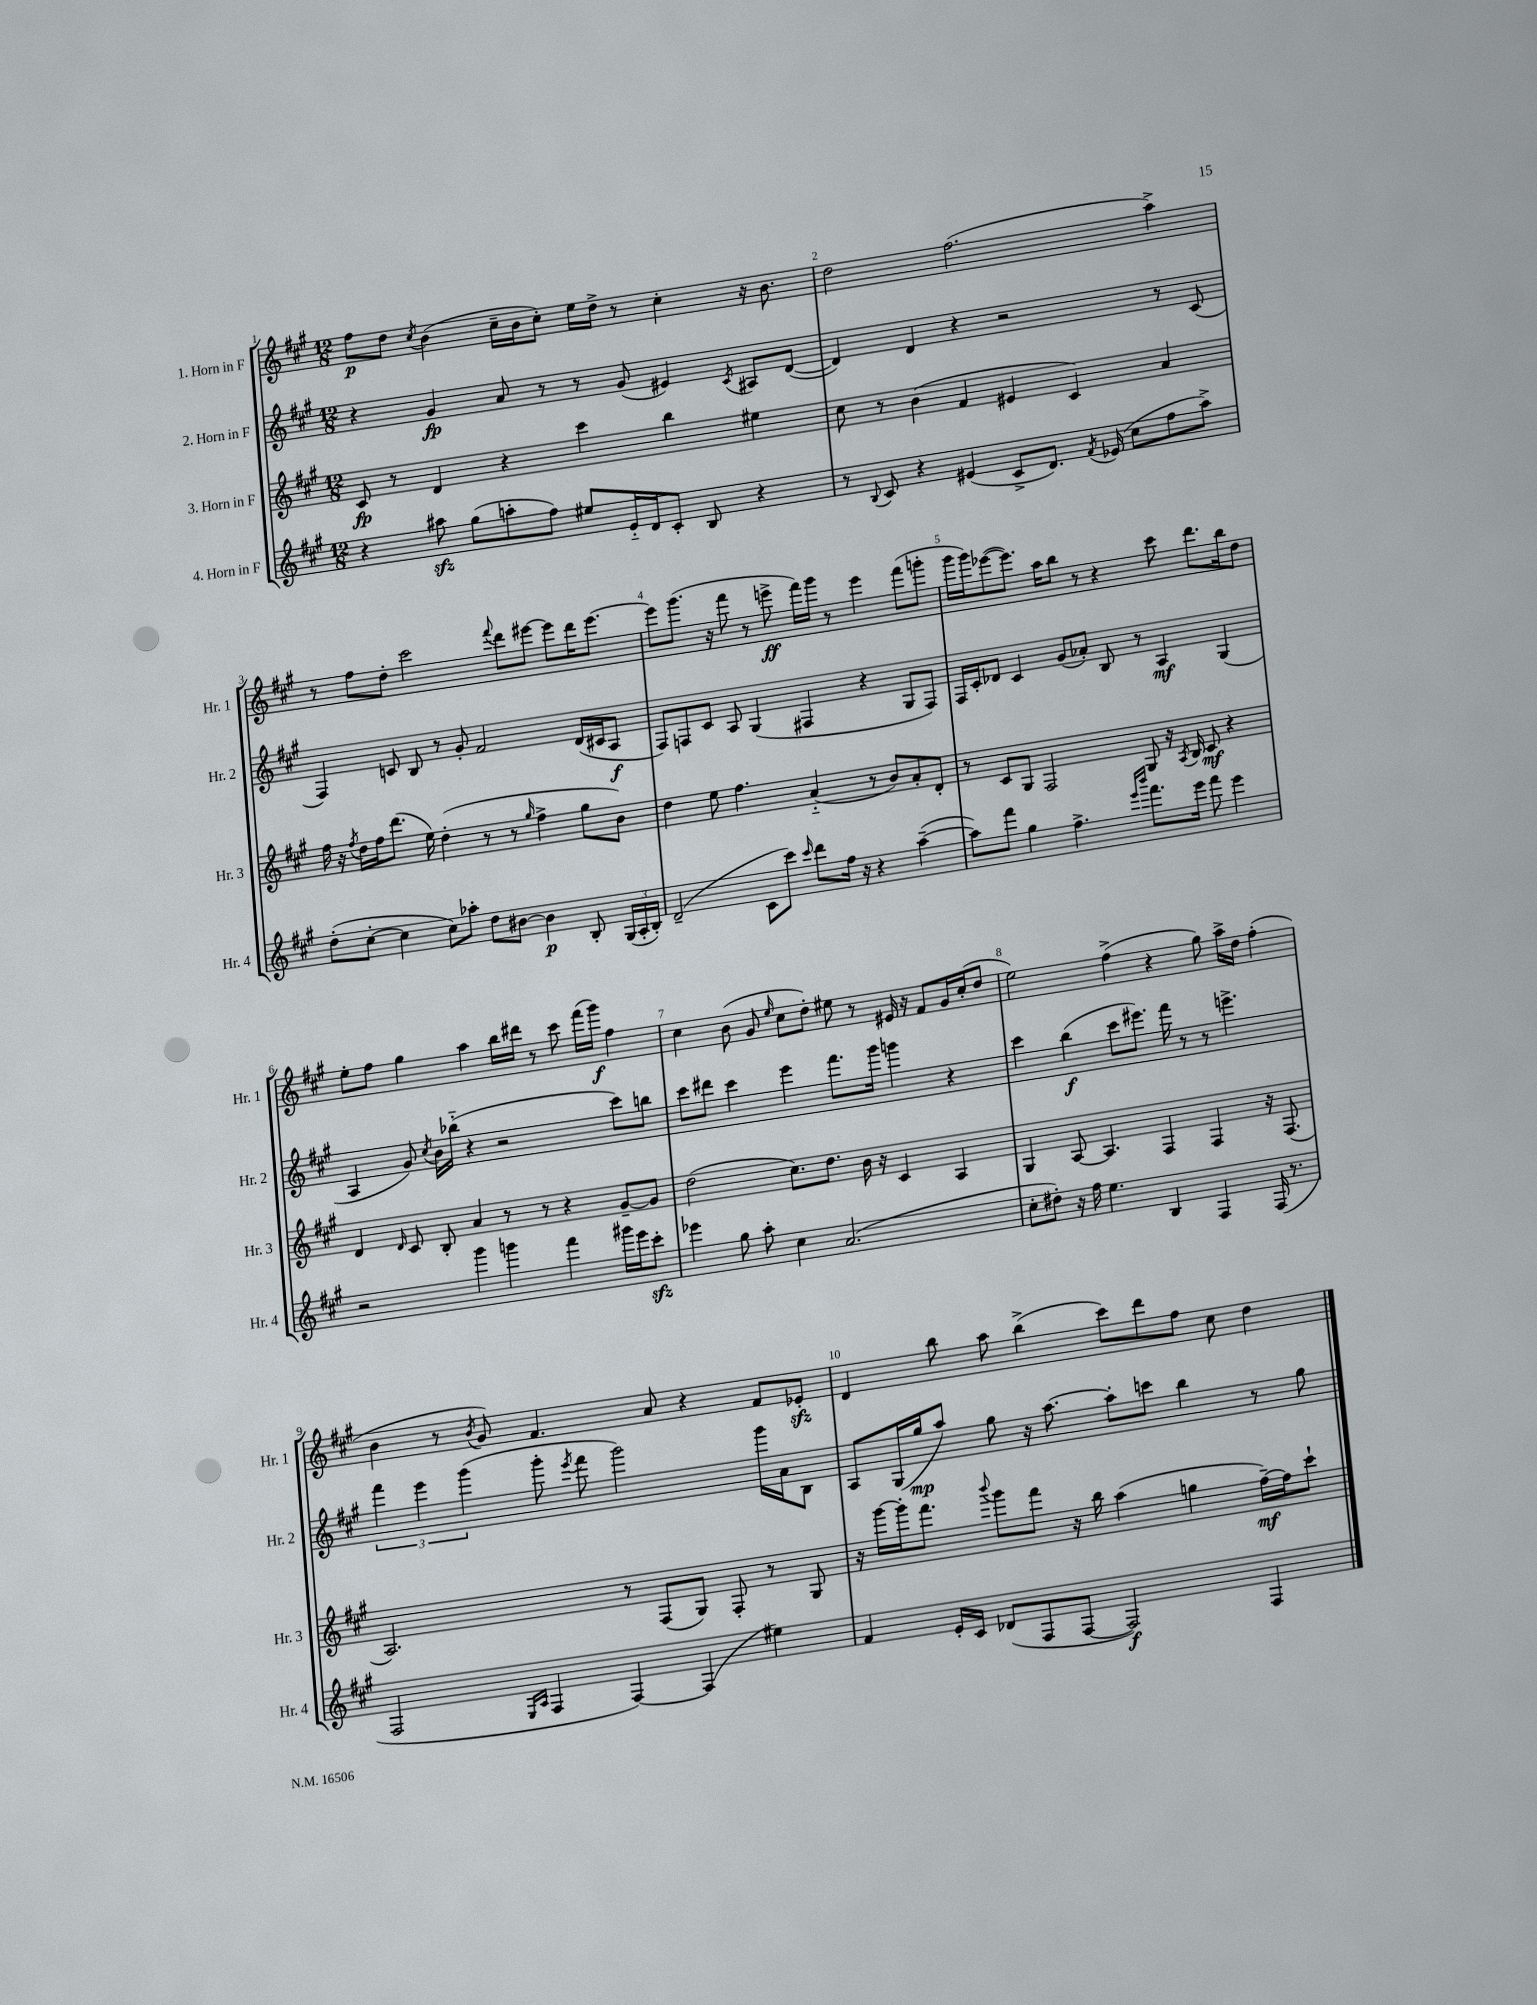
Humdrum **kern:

**kern	**dynam	**kern	**dynam	**kern	**dynam	**kern	**dynam
*part4	*part4	*part3	*part3	*part2	*part2	*part1	*part1
*staff4	*staff4	*staff3	*staff3	*staff2	*staff2	*staff1	*staff1
*I"4. Horn in F	*	*I"3. Horn in F	*	*I"2. Horn in F	*	*I"1. Horn in F	*
*I'Hr. 4	*	*I'Hr. 3	*	*I'Hr. 2	*	*I'Hr. 1	*
*clefG2	*	*clefG2	*	*clefG2	*	*clefG2	*
*k[f#c#g#]	*	*k[f#c#g#]	*	*k[f#c#g#]	*	*k[f#c#g#]	*
*M12/8	*	*M12/8	*	*M12/8	*	*M12/8	*
=1	=1	=1	=1	=1	=1	=1	=1
4r	.	8c#/	fp	4r	.	8ff#\L	p
.	.	8r	.	.	.	8dd\J	.
.	.	.	.	.	.	8qcc#/	.
8aa#Xzz\	.	4d/	.	4g#/	fp	(4b\	.
(8gg#\L	.	.	.	.	.	.	.
8aan'\	.	4r	.	8a/	.	16cc#~\LL	.
.	.	.	.	.	.	16b\J	.
8ff#\J)	.	.	.	8r	.	8cc#'\J)	.
8ee#X/L	.	4ccc#\	.	8r	.	16ee\LL	.
.	.	.	.	.	.	16dd^\JJ	.
16e/L	.	.	.	(8g#/	.	8r	.
16d/J	.	.	.	.	.	.	.
8c#'/J	.	4bb\	.	4e#X/)	.	4cc#'\	.
8B/	.	.	.	.	.	.	.
.	.	.	.	8qc#/	.	.	.
4r	.	4ee#X\	.	8A#X/L	.	16r	.
.	.	.	.	.	.	8.b\	.
.	.	.	.	([8d/J	.	.	.
=2	=2	=2	=2	=2	=2	=2	=2
8r	.	8cc#\	.	4d/])	.	2dd\	.
8qqB/	.	.	.	.	.	.	.
8c#/	.	8r	.	.	.	.	.
4r	.	(4b\	.	4d/	.	.	.
(4e#X/	.	4f#/	.	4r	.	(2.ff#\	.
8c#^/L	.	4e#X/	.	2r	.	.	.
8.d/J)	.	.	.	.	.	.	.
.	.	4c#/)	.	.	.	.	.
8qf#/	.	.	.	.	.	.	.
(16e-X/	.	.	.	.	.	.	.
8cc#\L	.	.	.	.	.	.	.
8ff#\	.	4a/	.	8r	.	4aa^\)	.
8aa^\J)	.	.	.	(8c#/	.	.	.
!!LO:LB:g=z
=3	=3	=3	=3	=3	=3	=3	=3
(8dd'\L	.	16ff#\	.	4F#/)	.	8r	.
.	.	16r	.	.	.	.	.
.	.	8qff#/	.	.	.	.	.
[8cc#'\J	.	16dd\LL	.	.	.	8ff#\L	.
.	.	16ff#\J	.	.	.	.	.
4cc#\]	.	(8.ddd\J	.	8cn/	.	8dd'\J	.
.	.	.	.	8B/	.	2ccc#\	.
.	.	16ee\)	.	.	.	.	.
8cc#\L)	.	(4dd'\	.	8r	.	.	.
8aa-X'\J	.	.	.	8g#'/	.	.	.
8dd\L	.	8r	.	2f#/	.	.	.
.	.	.	.	.	.	8qqfff#/	.
[8b#X\J	.	8r	.	.	.	8ddd\L	.
.	.	16qqgg#/	.	.	.	.	.
4b#\]	p	4ff#^\	.	.	.	[8eee#X\J	.
.	.	.	.	.	.	8eee#\L]	.
8B'/	.	8gg#\L	.	(16d/LL	.	16ddd\K	.
.	.	.	.	16c#X/J	.	[8.eee#\J	.
(24G#/LL	.	8b\J)	.	8A/J	f	.	.
24A'/	.	.	.	.	.	.	.
24B'/JJ)	.	.	.	.	.	.	.
=4	=4	=4	=4	=4	=4	=4	=4
(2d~/	.	4dd\	.	8F#/L)	.	8eee#\L]	.
.	.	.	.	8Fn/	.	(8.ggg#\J	.
.	.	8ee\	.	8c#/J	.	.	.
.	.	.	.	.	.	16r	.
.	.	4.ff#\	.	8A/	.	8fff#\	.
8c#\L	.	.	.	(4G#/	.	8r	.
8ccc#\J)	.	.	.	.	.	8eeen^\	ff
16qqccc#/	.	.	.	.	.	.	.
8ddd\L	.	(4a/	.	4F#X/	.	16fff#\LL)	.
.	.	.	.	.	.	16ggg#\JJ	.
16ff#\Jk	.	.	.	.	.	8r	.
16r	.	.	.	.	.	.	.
4r	.	8r	.	4r	.	4eee\	.
.	.	8b/L)	.	.	.	.	.
([4aa~\	.	8a'/	.	8G#/L	.	(8fff#\L	.
.	.	8d'/J	.	8F#/J)	.	8gggn'\J	.
=5	=5	=5	=5	=5	=5	=5	=5
8aa\L])	.	8r	.	16F#/LL	.	16ggg#\LL	.
.	.	.	.	16c#'/J	.	16ggg#\J)	.
8fff#\J	.	8c#/L	.	8d-X/J	.	([8eee-X\	.
4gg#\	.	8G#/J	.	4c#/	.	8.eee-\J])	.
.	.	2F#/	.	.	.	.	.
.	.	.	.	.	.	16aa\KL	.
4.ff#^\	.	.	.	(8g#/L	.	8bb\J	.
.	.	.	.	8a-X'/J)	.	8r	.
.	.	.	.	8B/	.	4r	.
16qqeee/LL	.	.	.	.	.	.	.
16qqbbb/JJ	.	.	.	.	.	.	.
8.fff#\L	.	8G#/	.	8r	.	.	.
.	.	16r	.	4A/	mf	8ccc#\	.
.	.	8qA/	.	.	.	.	.
16eee\Jk	.	16B/	.	.	.	.	.
8fff#\	.	8c#/	mf	.	.	8.ddd\L	.
4eee\	.	4r	.	(4G#/	.	.	.
.	.	.	.	.	.	16bb\k	.
.	.	.	.	.	.	8dd\J	.
!!LO:LB:g=z
=6	=6	=6	=6	=6	=6	=6	=6
2r	.	4d/	.	4A/	.	8ee'\L	.
.	.	.	.	.	.	8ff#\J	.
.	.	16qqd/	.	.	.	.	.
.	.	8c#/	.	8g#/)	.	4gg#\	.
.	.	.	.	8qcc#/	.	.	.
.	.	8B'/	.	16b\LL	.	.	.
.	.	.	.	(16bb-X\JJ	.	.	.
4ggg#\	.	4a/	.	4r	.	4aa\	.
4gggn\	.	8r	.	2r	.	16bb\LL	.
.	.	.	.	.	.	16ddd#X\JJ	.
.	.	8r	.	.	.	8r	.
4fff#\	.	4r	.	.	.	8ccc#\	.
.	.	.	.	.	.	(16fff#\LL	.
.	.	.	.	.	.	16ggg#\JJ)	f
16ggg#X\LL	.	[8g#~/L	.	8ccc#\L)	.	4ff#\	.
16eee\J	.	.	.	.	.	.	.
8ccc#zz'\J	.	8g#/J]	.	8bbn\J	.	.	.
=7	=7	=7	=7	=7	=7	=7	=7
4eee-X\	.	(2dd\	.	8ccc#\L	.	4cc#\	.
.	.	.	.	8ddd#X\J	.	.	.
8gg#\	.	.	.	4ccc#\	.	(8b\	.
8aa'\	.	.	.	.	.	8g#/	.
.	.	.	.	.	.	16qqee/	.
4cc#\	.	8.cc#\L)	.	4eee\	.	8cc#\L	.
.	.	.	.	.	.	8dd'\J)	.
.	.	8.dd\J	.	.	.	.	.
(2.a/	.	.	.	8.fff#\L	.	8ee#X\	.
.	.	16b\	.	.	.	8r	.
.	.	16r	.	16ggg#\Jk	.	.	.
.	.	4c#/	.	4gggn\	.	16e#X/	.
.	.	.	.	.	.	16r	.
.	.	.	.	.	.	8f#/L	.
.	.	4A/	.	4r	.	16g#/L	.
.	.	.	.	.	.	(16cc#'/J	.
.	.	.	.	.	.	8dd/J	.
=8	=8	=8	=8	=8	=8	=8	=8
8cc#'\L	.	4G#/	.	4ccc#\	.	2ee\)	.
8dd#X'\J)	.	.	.	.	.	.	.
16r	.	[8A/	.	(4bb\	f	.	.
16ff#\	.	.	.	.	.	.	.
4.ee\	.	4.A/]	.	.	.	.	.
.	.	.	.	8ccc#\L	.	(4ff#^\	.
.	.	.	.	8.eee#X\J)	.	.	.
4B/	.	4F#/	.	.	.	4r	.
.	.	.	.	16fff#\	.	.	.
.	.	.	.	8r	.	.	.
4F#/	.	4F#/	.	8r	.	8gg#\)	.
.	.	.	.	4.eeen^\	.	16aa^\LL	.
.	.	.	.	.	.	16dd\JJ	.
(16F#/	.	16r	.	.	.	(4ff#'\	.
8.r	.	(8.F#/	.	.	.	.	.
!!LO:LB:g=z
=9	=9	=9	=9	=9	=9	=9	=9
2F#/	.	2.A/)	.	6fff#\	.	4b\	.
.	.	.	.	6eee\	.	.	.
.	.	.	.	.	.	8r	.
.	.	.	.	(6ggg#\	.	.	.
.	.	.	.	.	.	8qb/	.
.	.	.	.	.	.	8g#/)	.
16qqE/LL	.	.	.	.	.	.	.
16qqA/JJ	.	.	.	.	.	.	.
4F#/	.	.	.	8ggg#'\	.	4.f#/	.
.	.	.	.	8qeee/	.	.	.
.	.	.	.	8fff#\	.	.	.
[4F#/)	.	8r	.	2ggg#\)	.	.	.
.	.	(8F#/L	.	.	.	8a/	.
(4F#/]	.	8G#/J)	.	.	.	4r	.
.	.	8F#'/	.	.	.	.	.
4ee#X\)	.	8r	.	16ggg#\LL	.	8f#/L	.
.	.	.	.	16a\J	.	.	.
.	.	8G#/	.	8B\J	.	8e-Xzz'/J	.
=10	=10	=10	=10	=10	=10	=10	=10
4f#/	.	16r	.	8A/L	.	4d/	.
.	.	[16ggg#\LL	.	.	.	.	.
.	.	16ggg#'\J]	.	(16G#/L	.	.	.
.	.	8.fff#\J	.	16gg#/J	mp	.	.
16e'/LL	.	.	.	8aa/J)	.	8bb\	.
16c#/JJ	.	.	.	.	.	.	.
.	.	8qqbbb/	.	.	.	.	.
(8d-X/L	.	8ggg#\L	.	8gg#\	.	8aa\	.
8F#/	.	8fff#\J	.	16r	.	(4bb^\	.
.	.	.	.	[8.aa\	.	.	.
[8F#/J	.	16r	.	.	.	.	.
.	.	16bb\	.	.	.	.	.
2F#/])	f	(4aa\	.	8aa'\L]	.	8ccc#\L)	.
.	.	.	.	8cccn\J	.	8ddd\	.
.	.	4ggn\	.	4bb\	.	8ff#\J	.
.	.	.	.	.	.	8cc#\	.
4F#/	.	[16ff#~\LL)	mf	8r	.	4dd\	.
.	.	16ff#\J]	.	.	.	.	.
.	.	8ccc#`\J	.	8gg#\	.	.	.
==	==	==	==	==	==	==	==
*-	*-	*-	*-	*-	*-	*-	*-
